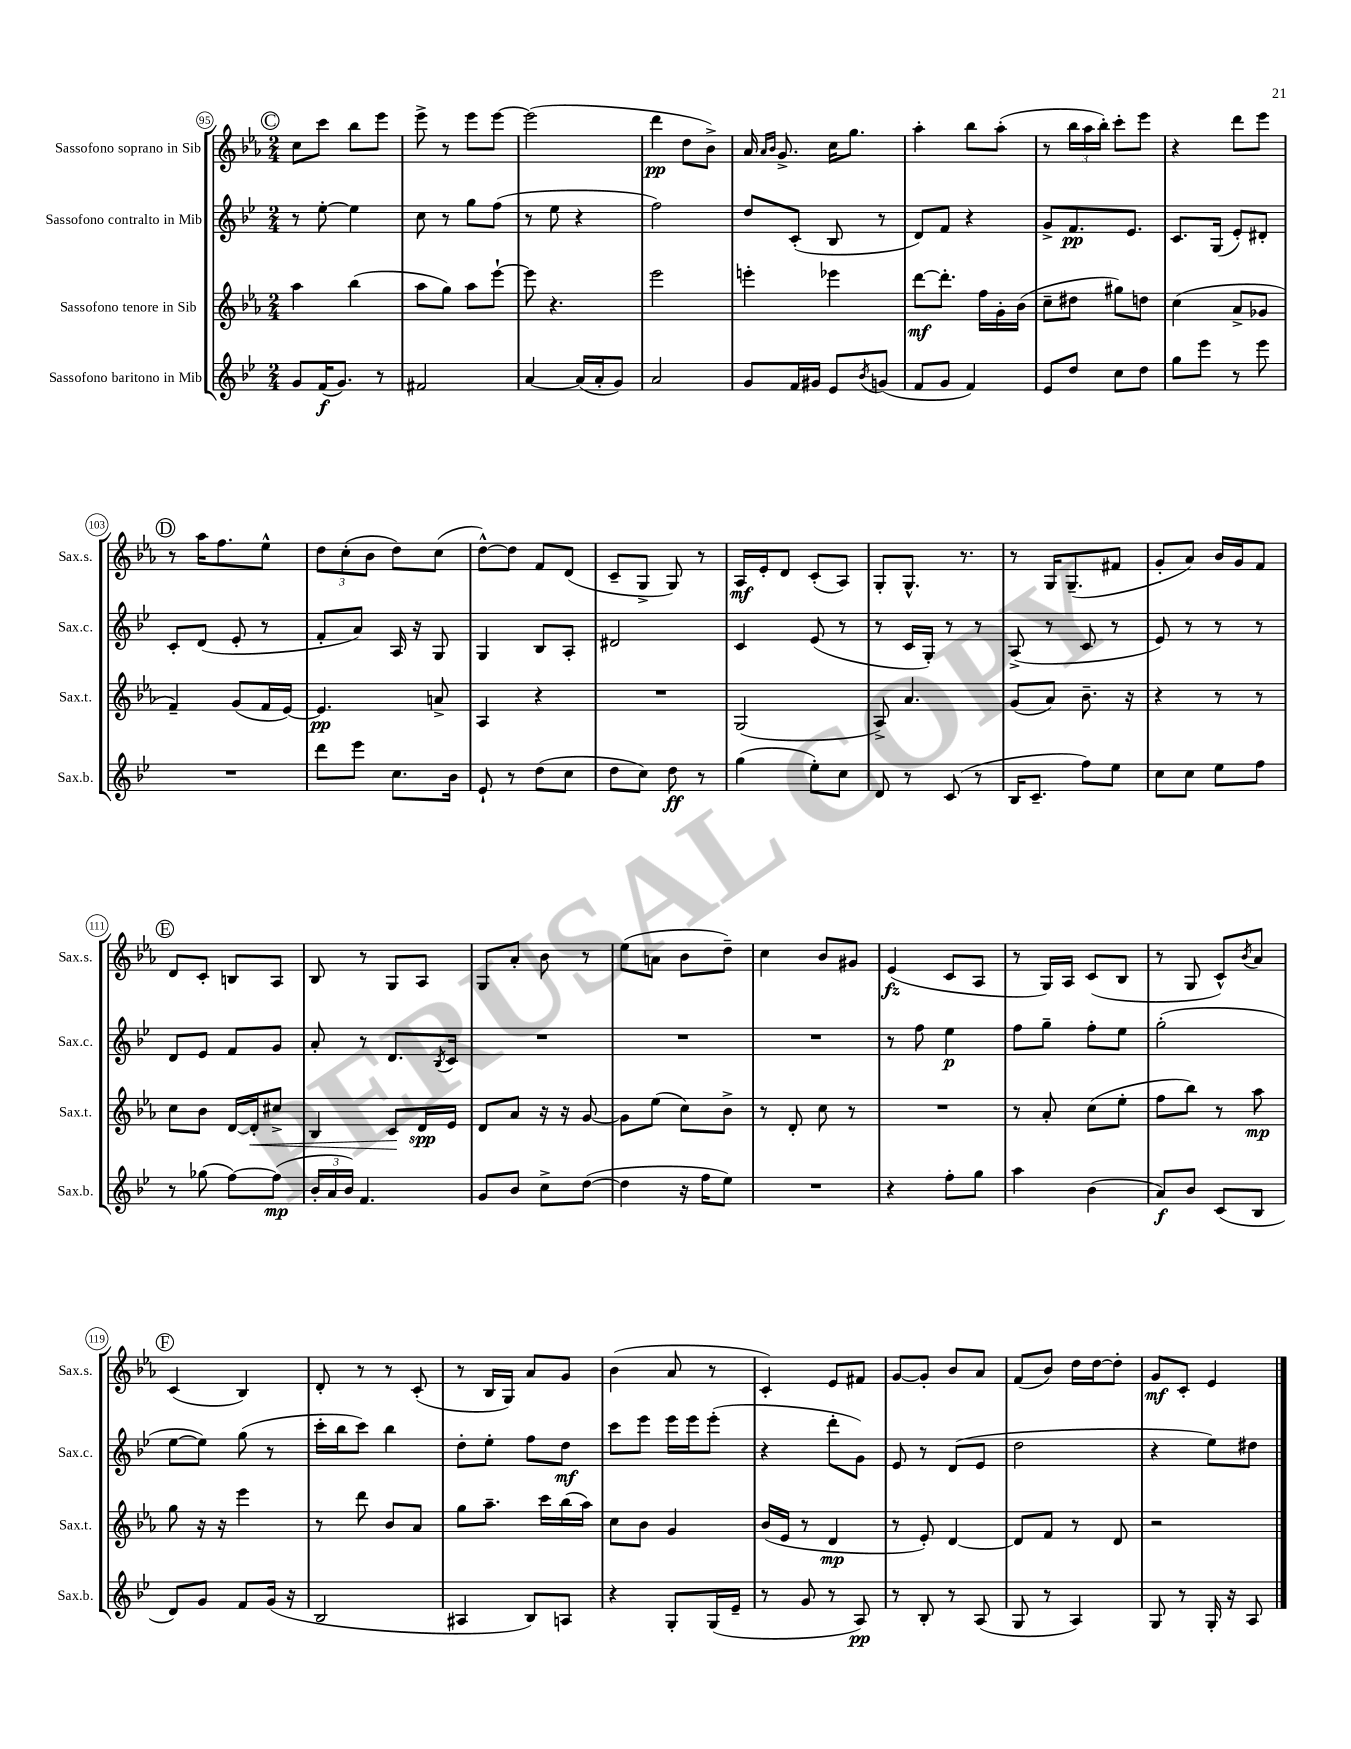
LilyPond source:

<<
\new StaffGroup <<
\new Staff = "s0" \with { instrumentName = "Sassofono soprano in Sib" shortInstrumentName = "Sax.s." } {
    \clef treble \key ees \major \numericTimeSignature \time 2/4
    \mark \markup { \circle "C" } c''8 c'''8 bes''8 ees'''8 |
    ees'''8-> r8 ees'''8 ees'''8~ |
    ees'''2( |
    d'''4\pp d''8 bes'8->) |
    aes'16 \grace { aes'16 bes'16 } g'8.-> c''16 g''8. |
    aes''4-. bes''8 aes''8-.( |
    r8 \tuplet 3/2 { bes''16 aes''16 bes''16-.) } c'''8-. ees'''8 |
    r4 d'''8 ees'''8 |
    \mark \markup { \circle "D" } r8 aes''16 f''8. ees''8-^ |
    \tuplet 3/2 { d''8 c''8-.( bes'8 } d''8) c''8( |
    d''8~-^) d''8 f'8 d'8( |
    c'8-- g8-> g8) r8 |
    aes16\mf ees'16-. d'8 c'8-.( aes8) |
    g8-. g8.-^ r8. |
    r8 g16 g8.--( fis'8 |
    g'8-. aes'8) bes'16 g'16 f'8 |
    \mark \markup { \circle "E" } d'8 c'8-. b8 aes8 |
    bes8 r8 g8 aes8 |
    g8 aes'8-. bes'8 r8 |
    ees''8( a'8 bes'8 d''8--) |
    c''4 bes'8 gis'8 |
    ees'4\fz( c'8 aes8 |
    r8 g16) aes16 c'8( bes8 |
    r8 g8 c'8-^) \acciaccatura { bes'8 } aes'8 |
    \mark \markup { \circle "F" } c'4( bes4) |
    d'8-. r8 r8 c'8-.( |
    r8 bes16 g16) aes'8 g'8 |
    bes'4( aes'8 r8 |
    c'4-.) ees'8 fis'8 |
    g'8~ g'8-. bes'8 aes'8 |
    f'8( bes'8) d''16 d''16~ d''8-. |
    g'8\mf c'8-. ees'4 \bar "|." |
}
\new Staff = "s1" \with { instrumentName = "Sassofono contralto in Mib" shortInstrumentName = "Sax.c." } {
    \clef treble \key bes \major \numericTimeSignature \time 2/4
    \mark \markup { \circle "C" } r8 ees''8~-. ees''4 |
    c''8 r8 g''8 f''8( |
    r8 ees''8 r4 |
    f''2) |
    d''8 c'8-.( bes8 r8 |
    d'8) f'8 r4 |
    g'8-> f'8.\pp ees'8. |
    c'8. g16( ees'8-.) dis'8-. |
    \mark \markup { \circle "D" } c'8-. d'8( ees'8-. r8 |
    f'8-. a'8) a16 r16 g8 |
    g4 bes8 a8-. |
    dis'2 |
    c'4 ees'8( r8 |
    r8 c'16 g16-.) r8 r8 |
    a8->( r8 c'8 r8 |
    ees'8) r8 r8 r8 |
    \mark \markup { \circle "E" } d'8 ees'8 f'8 g'8 |
    a'8-. r8 d'8. \acciaccatura { bes8 } c'16 |
    R2 |
    R2 |
    R2 |
    r8 f''8 ees''4\p |
    f''8 g''8-- f''8-. ees''8 |
    g''2-.( |
    \mark \markup { \circle "F" } ees''8~ ees''8) g''8( r8 |
    c'''16-. bes''16 c'''8) bes''4 |
    d''8-. ees''8-. f''8 d''8\mf |
    c'''8 ees'''8 ees'''16 ees'''16 ees'''8-.( |
    r4 d'''8-. g'8) |
    ees'8 r8 d'8( ees'8 |
    d''2 |
    r4 ees''8) dis''8 \bar "|." |
}
\new Staff = "s2" \with { instrumentName = "Sassofono tenore in Sib" shortInstrumentName = "Sax.t." } {
    \clef treble \key ees \major \numericTimeSignature \time 2/4
    \mark \markup { \circle "C" } aes''4 bes''4( |
    aes''8 g''8) aes''8 ees'''8~-! |
    ees'''8 r4. |
    ees'''2 |
    e'''4-. ees'''4 |
    d'''8~\mf d'''8.-. f''16 g'16-. bes'16( |
    c''8-- dis''8 gis''8) d''8 |
    c''4( aes'8-> ges'8 |
    \mark \markup { \circle "D" } f'4--) g'8( f'16 ees'16~) |
    ees'4.\pp a'8-> |
    aes4 r4 |
    R2 |
    g2( |
    aes8->) aes'4. |
    g'8( aes'8) bes'8.-- r16 |
    r4 r8 r8 |
    \mark \markup { \circle "E" } c''8 bes'8 d'16~ d'16-.\< cis''8-> |
    bes4 c'8\! d'16\spp ees'16 |
    d'8 aes'8 r16 r16 g'8~ |
    g'8 ees''8( c''8) bes'8-> |
    r8 d'8-. c''8 r8 |
    R2 |
    r8 aes'8-. c''8( ees''8-. |
    f''8 bes''8) r8 aes''8\mp |
    \mark \markup { \circle "F" } g''8 r16 r16 ees'''4 |
    r8 d'''8 bes'8 aes'8 |
    g''8 aes''8.-- c'''16 bes''16( aes''16) |
    c''8 bes'8 g'4 |
    bes'16( ees'16 r8 d'4\mp |
    r8 ees'8-.) d'4~ |
    d'8 f'8 r8 d'8 |
    r2 \bar "|." |
}
\new Staff = "s3" \with { instrumentName = "Sassofono baritono in Mib" shortInstrumentName = "Sax.b." } {
    \clef treble \key bes \major \numericTimeSignature \time 2/4
    \mark \markup { \circle "C" } g'8 f'16\f( g'8.) r8 |
    fis'2 |
    a'4~ a'16( a'16-. g'8) |
    a'2 |
    g'8 f'16 gis'16 ees'8 \acciaccatura { bes'8 } g'8( |
    f'8 g'8 f'4) |
    ees'8 d''8 c''8 d''8 |
    g''8 ees'''8 r8 ees'''8 |
    \mark \markup { \circle "D" } R2 |
    d'''8 ees'''8 c''8. bes'16 |
    ees'8-! r8 d''8( c''8 |
    d''8 c''8) d''8\ff r8 |
    g''4( ees''8-.) c''8 |
    d'8 r8 c'8( r8 |
    bes16 c'8.-- f''8) ees''8 |
    c''8 c''8 ees''8 f''8 |
    \mark \markup { \circle "E" } r8 ges''8( f''8~) f''8\mp( |
    \tuplet 3/2 { bes'16-. a'16 bes'16) } f'4. |
    g'8 bes'8 c''8-> d''8~( |
    d''4 r16 f''16 ees''8) |
    R2 |
    r4 f''8-. g''8 |
    a''4 bes'4( |
    a'8\f) bes'8 c'8( bes8 |
    \mark \markup { \circle "F" } d'8) g'8 f'8 g'16( r16 |
    bes2 |
    ais4 bes8) a8 |
    r4 g8-. g16( ees'16-- |
    r8 g'8 r8 a8\pp) |
    r8 bes8-. r8 a8( |
    g8 r8 a4) |
    g8 r8 g16-. r16 a8 \bar "|." |
}
>>
>>
\layout { \context { \Score currentBarNumber = #95 \override BarNumber.stencil = #(make-stencil-circler 0.1 0.3 ly:text-interface::print) } }
